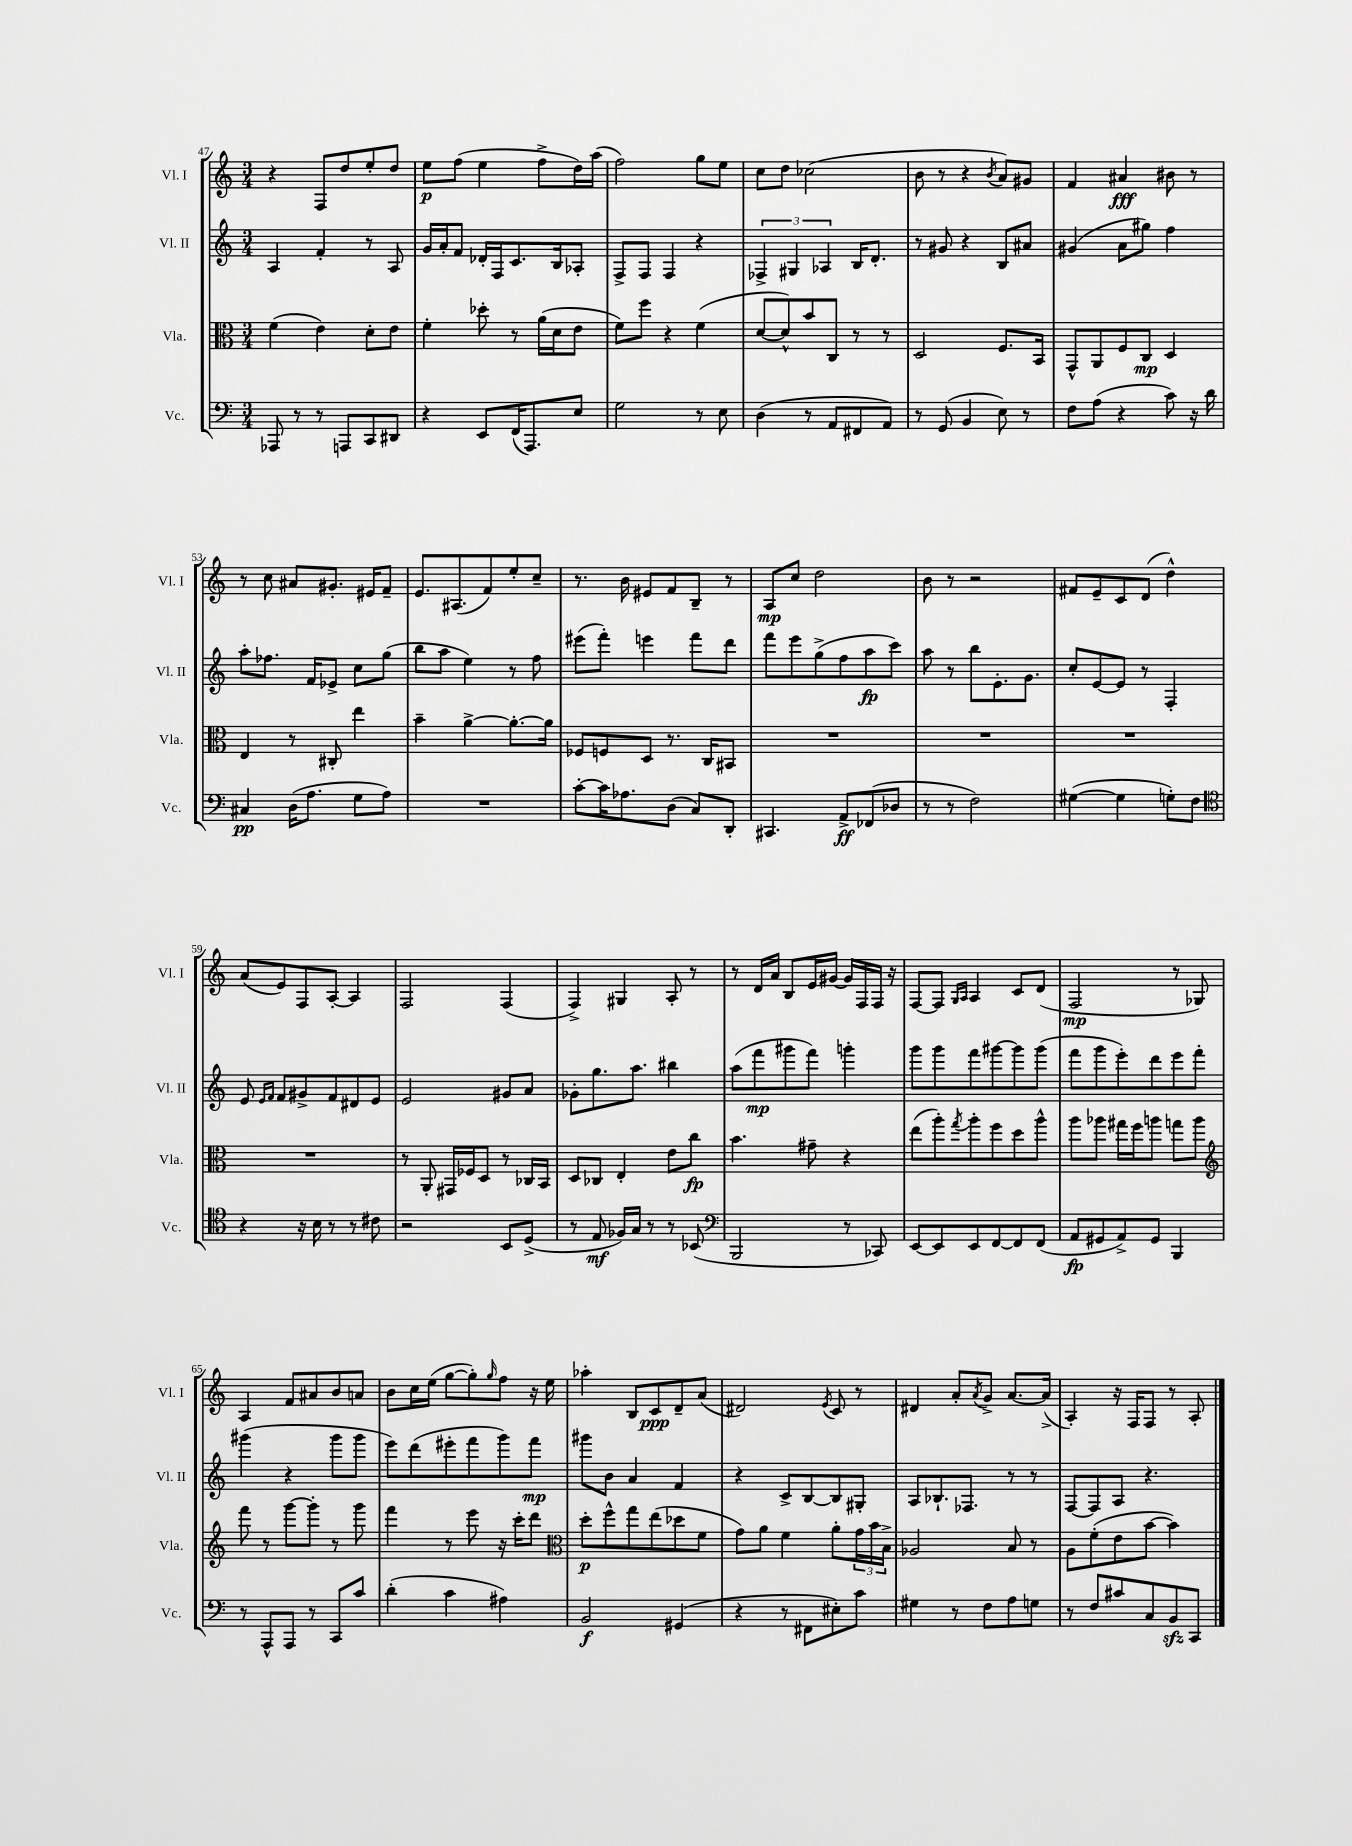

**kern	**kern	**kern	**kern
*staff4	*staff3	*staff2	*staff1
*clefF4	*clefC3	*clefG2	*clefG2
*k[]	*k[]	*k[]	*k[]
*M3/4	*M3/4	*M3/4	*M3/4
8AAA-	(4f	4A	4r
8r	.	.	.
8r	4e)	4f'	8F
8AAA	.	.	8dd
8CC	8d'	8r	8ee'
8DD#	8e	8A	8dd
=	=	=	=
4r	4f'	16g	8ee
.	.	16a'	.
.	.	8f	(8ff
8EE	8dd-'	16d-'	4ee
.	.	16F	.
(16FF	8r	8.c	.
8.AAA)	.	.	.
.	(16a	.	8ff^
.	16d	16B	.
8E	8e	8A-'	16dd)
.	.	.	(16aa
=	=	=	=
2G	8f)	8F^	2ff)
.	8ff	8F	.
.	4r	4F	.
8r	(4f	4r	8gg
8E	.	.	8ee
=	=	=	=
(4D	[8d	6F-^	8cc
.	8d^^])	.	8dd
.	.	6G#	.
8r	8b	.	(2cc-
.	.	6A-	.
8AA	8C	.	.
8FF#	8r	16B	.
.	.	8.d'	.
8AA)	8r	.	.
=	=	=	=
8r	2D	8r	8b
(8GG	.	8g#	8r
4BB	.	4r	4r
.	.	.	8qb
8E)	8.F	8B	8a)
8r	.	8a#	8g#
.	16BB	.	.
=	=	=	=
8F	8GG^^	(4g#	4f
(8A	8AA	.	.
4r	8F	8a	4a#
.	8C	8gg#)	.
8c)	4D	4ff	8b#
16r	.	.	8r
16d	.	.	.
=	=	=	=
4C#	4E	8aa'	8r
.	.	8.ff-	8cc
(16D	8r	.	8a#
8.A	.	16f	.
.	8C#'	8e-^	8.g#'
8G	4ee	8cc	.
.	.	.	16e#
8A)	.	(8gg	8f~
=	=	=	=
2.r	4b~	8bb	8.e
.	.	8aa	.
.	.	.	(8.A#
.	[4a^	4ee)	.
.	.	.	8f)
.	8.a'_	8r	8ee'
.	.	8ff	8cc~
.	16a]	.	.
=	=	=	=
[8c'	8F-	(8eee#	8.r
16c]	8F	8fff')	.
8.A-	.	.	16b
.	8D	4eee	8e#
(8D	8.r	.	8f
8C)	.	8fff	8B~
.	16C	.	.
8DD'	8BB#	8ddd	8r
=	=	=	=
4.CC#	2.r	8fff	8A
.	.	8eee	8cc
.	.	(8gg^	2dd
8AA^	.	8ff	.
(8FF-	.	8aa	.
8D-	.	8ccc)	.
=	=	=	=
8r	2.r	8aa	8b
8r	.	8r	8r
2F)	.	8bb	2r
.	.	8.e'	.
.	.	8.g	.
=	=	=	=
([4G#	2.r	8cc'	8f#
.	.	[8e	8e~
4G#]	.	8e]	8c
.	.	8r	(8d
8G')	.	4F'	4dd^^)
8F	.	.	.
=	=	=	=
*clefC4	*	*	*
4r	2.r	8e	(8a
.	.	16qqe	.
.	.	16qqf	.
.	.	8f	8e)
16r	.	8g#^	8F
16B	.	.	.
8r	.	8f	[8A'
8r	.	8d#	4A]
8c#	.	8e	.
=	=	=	=
2r	8r	2e	2F
.	8AA'	.	.
.	16GG#	.	.
.	16F-	.	.
.	8D	.	.
8BB	8r	8g#	(4F
(8D^	16C-	8a	.
.	16BB	.	.
=	=	=	=
8r	8D	8g-'	4F^)
8E	8C-	8.gg	.
16F-)	4E'	.	4G#
16G	.	8.aa	.
8r	.	.	.
8r	8e	4bb#	8A'
(8BB-	8cc	.	8r
=	=	=	=
*clefF4	*	*	*
2BBB	4.b	(8aa	8r
.	.	8fff	16d
.	.	.	16a
.	.	8ggg#	8B
.	8g#~	8fff)	16e
.	.	.	[16g#
8r	4r	4ggg'	16g#]
.	.	.	16F
8CC-)	.	.	16F
.	.	.	16r
=	=	=	=
[8EE	(8ee	8ggg	[8F
8EE]	8aa')	8ggg	8F]
.	.	.	16qqG
.	8qgg	.	16qqA
8EE	8aa'	8fff	4A
[8FF	8ff	[8ggg#	.
8FF]	8dd	8ggg#]	8c
(8FF	8aa^^	(8ggg#	(8d
=	=	=	=
8AA	8aa	8fff	2F
8GG#	8aa-	8ggg	.
8AA^)	16gg#	8eee')	.
.	16ff	.	.
8GG#	8aa	8ddd	.
4BBB	8gg	8eee	8r
.	8aa	8fff'	8G-)
=	=	=	=
*	*clefG2	*	*
8r	8fff	(4ggg#	4A
8AAA^^	8r	.	.
8AAA	[8ggg	4r	8f
8r	8ggg']	.	8a#
8CC	8r	8ggg#	8b
8c	8ggg	8ggg#	8a
=	=	=	=
(4d'	4fff	8eee)	8b
.	.	(8ddd	16cc
.	.	.	(16ee
4c	8r	8eee#'	[8gg
.	8eee	8fff	8gg'])
.	.	.	16qqgg
4A#)	16r	8ggg)	8ff
.	16ccc'	.	.
.	8ddd	8fff	16r
.	.	.	16ee
=	=	=	=
*	*clefC3	*	*
2BB	8dd'	8ggg#	4aa-'
.	8ff^^	8b	.
.	8gg	4a	8B
.	(8ee	.	8c
(4GG#	8dd-	4f	8d~
.	8f	.	(8a
=	=	=	=
4r	8g)	4r	2d#)
.	8a	.	.
8r	4f	8c^	.
8FF#	.	[8B	.
.	.	.	8qe
8E#')	8a'	8B]	8c
8c	24g	8G#'	8r
.	24b	.	.
.	24B^	.	.
=	=	=	=
4G#	2A-	8A	4d#
.	.	8.B-`	.
8r	.	.	8a'
.	.	8.F-	.
.	.	.	8qa
8F	.	.	8g^
8A	8B	8r	[8.a
8G	8r	8r	.
.	.	.	(16a^]
=	=	=	=
8r	8A	[8F	4A')
8F	(8f'	8F]	.
8c#	8e	8A	16r
.	.	.	16F
8C	[8b	4.r	8F
8BB	4b])	.	8r
8CC	.	.	8A'
==	==	==	==
*-	*-	*-	*-
